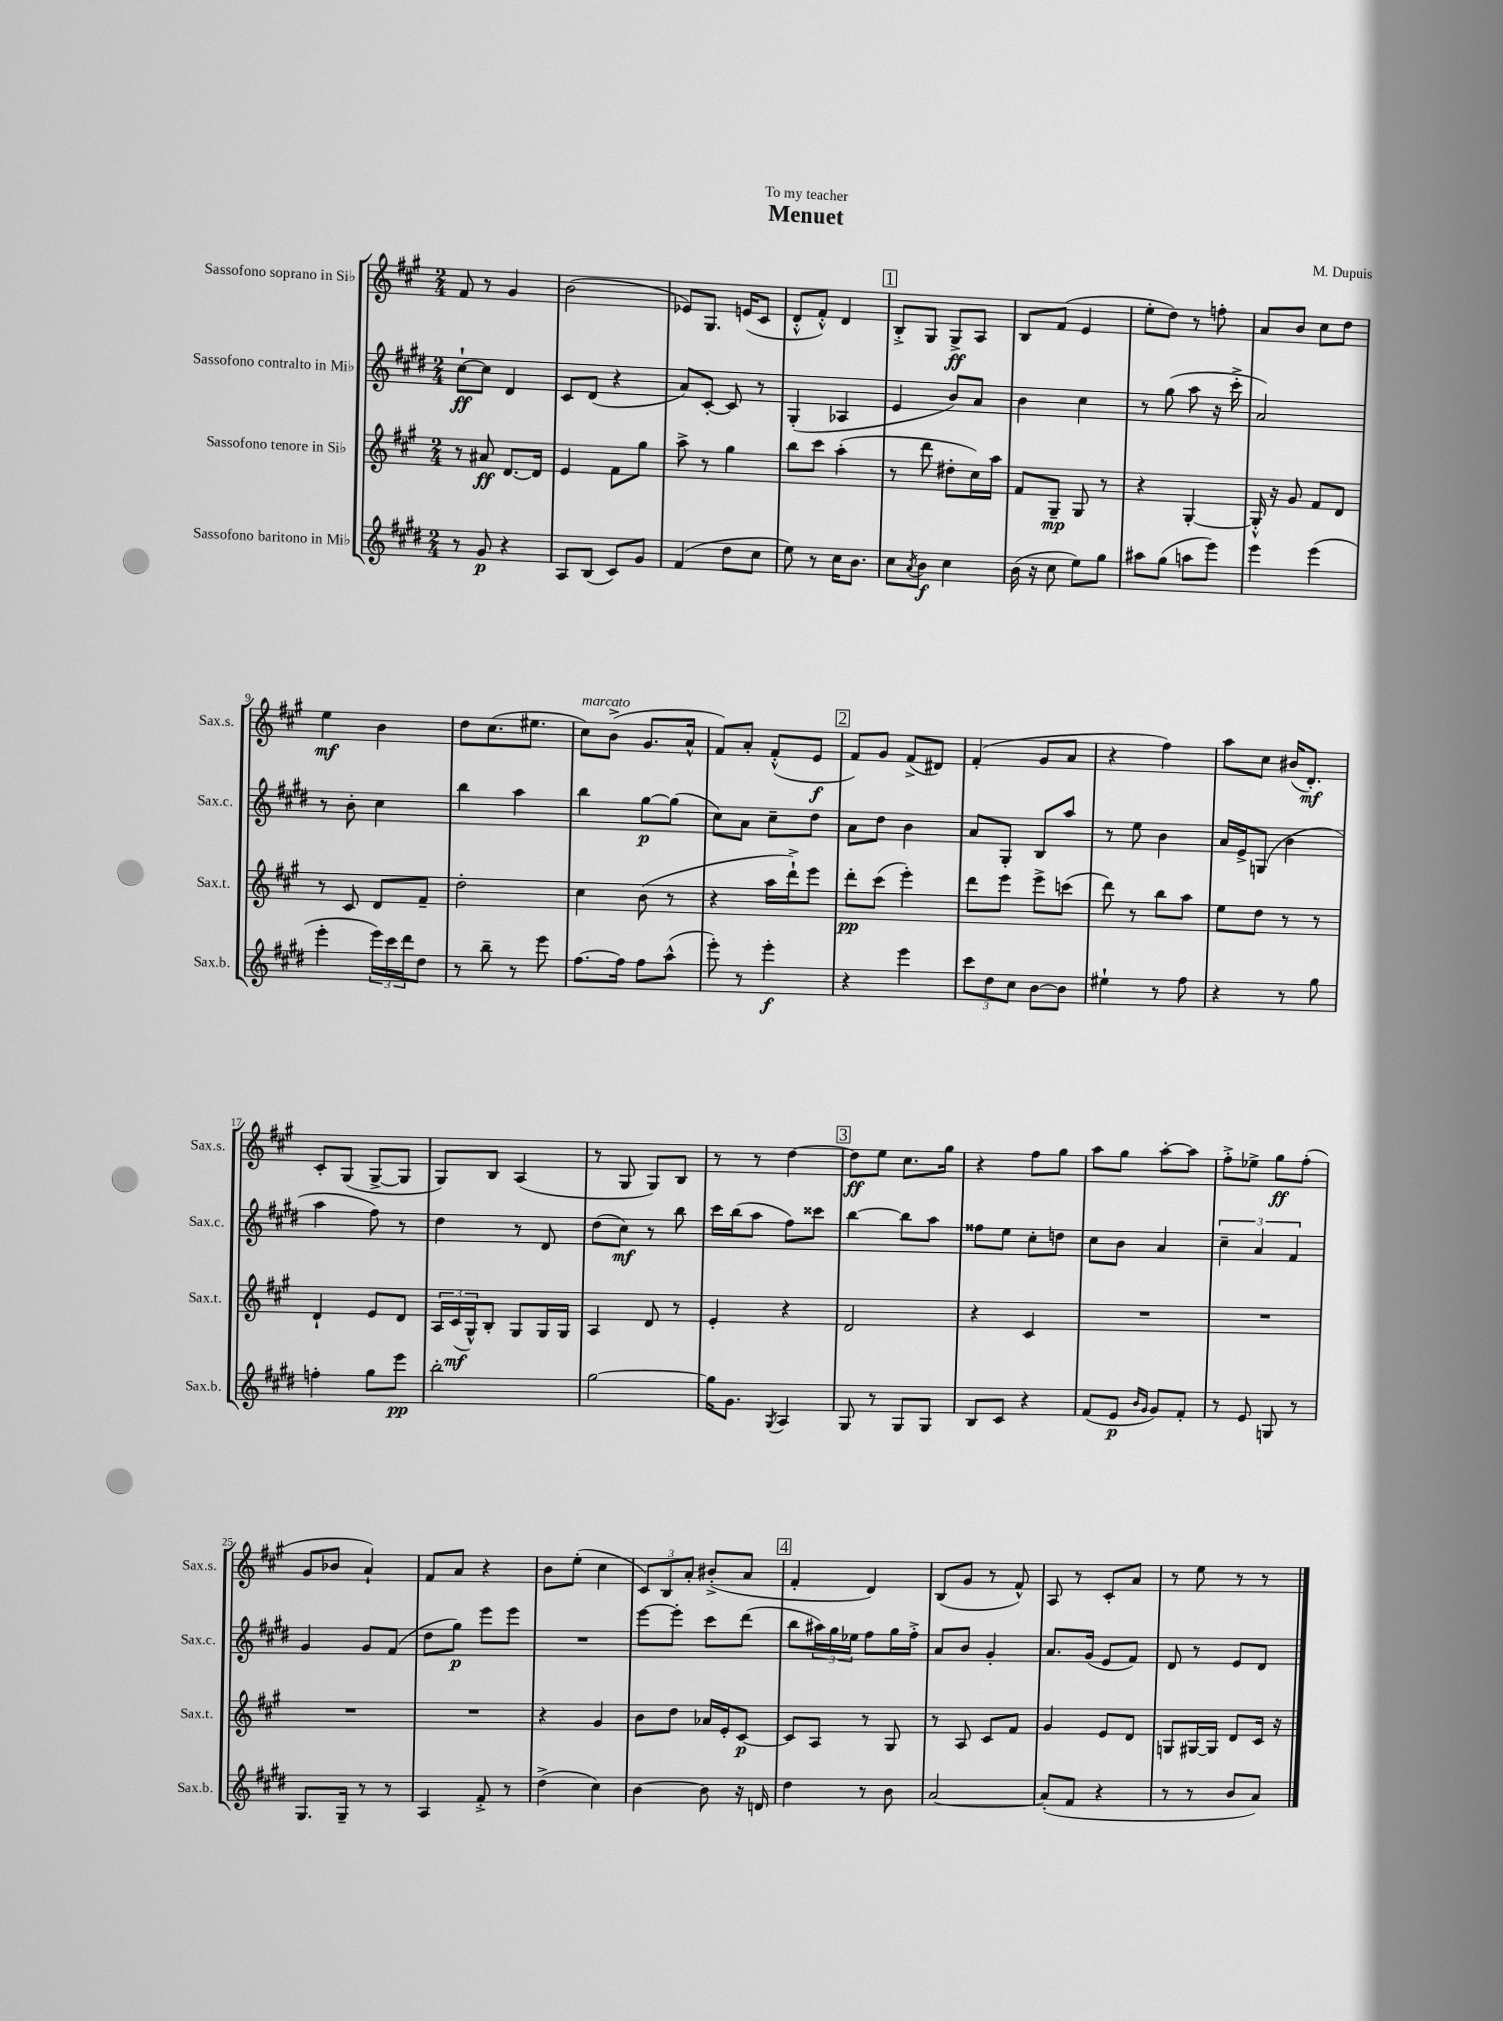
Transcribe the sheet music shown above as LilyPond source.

\header { title = "Menuet" composer = "M. Dupuis" dedication = "To my teacher" }
<<
\new StaffGroup <<
\new Staff = "s0" \with { instrumentName = "Sassofono soprano in Sib" shortInstrumentName = "Sax.s." } {
    \clef treble \key a \major \numericTimeSignature \time 2/4
    fis'8 r8 gis'4 |
    b'2( |
    ees'8) gis8. e'16( cis'8 |
    d'8-.-^ fis'8-.-^) d'4 |
    \mark \markup { \box "1" } b8-.-> gis8 gis8->\ff a8 |
    b8 fis'8( e'4 |
    e''8-. d''8) r8 f''8-. |
    a'8 b'8 cis''8 d''8 |
    e''4\mf b'4 |
    d''8 cis''8.( eis''8. |
    cis''8^\markup { \italic "marcato" }) b'8->( gis'8. a'16-^ |
    fis'8) a'8-. fis'8-.-^( e'8\f |
    \mark \markup { \box "2" } fis'8) gis'8 fis'8->( dis'8) |
    fis'4-.( gis'8 a'8 |
    r4 fis''4) |
    a''8 cis''8 bis'16( d'8.-.\mf) |
    cis'8-. gis8( gis8~-> gis8 |
    gis8) b8 a4( |
    r8 gis8 gis8) b8 |
    r8 r8 d''4~ |
    \mark \markup { \box "3" } d''8\ff e''8 cis''8. gis''16 |
    r4 fis''8 gis''8 |
    a''8 gis''8 a''8~-. a''8 |
    fis''8-.-> ees''8-> gis''8\ff fis''8-.( |
    gis'8 bes'8 a'4-!) |
    fis'8 a'8 r4 |
    b'8 e''8-.( cis''4 |
    \tuplet 3/2 { cis'8) b8 a'8-. } bis'8-.->( a'8 |
    \mark \markup { \box "4" } fis'4-. d'4) |
    b8( gis'8 r8 fis'8-^) |
    a8 r8 cis'8-. a'8 |
    r8 e''8 r8 r8 \bar "|." |
}
\new Staff = "s1" \with { instrumentName = "Sassofono contralto in Mib" shortInstrumentName = "Sax.c." } {
    \clef treble \key e \major \numericTimeSignature \time 2/4
    cis''8~-!\ff cis''8 dis'4 |
    cis'8 dis'8( r4 |
    a'8) cis'8~-. cis'8 r8 |
    gis4-.( aes4 |
    \mark \markup { \box "1" } e'4 b'8) a'8 |
    b'4 cis''4 |
    r8 gis''8( a''8 r16 cis'''16-.-> |
    a'2) |
    r8 b'8-. cis''4 |
    b''4 a''4 |
    b''4 gis''8~\p gis''8( |
    cis''8) a'8 cis''8-- dis''8 |
    \mark \markup { \box "2" } a'8 dis''8 b'4 |
    a'8 gis8-. b8 a''8 |
    r8 e''8 b'4 |
    a'16 e'16-> g8( b'4 |
    a''4 fis''8) r8 |
    dis''4 r8 dis'8 |
    dis''8( cis''8\mf) r8 b''8 |
    cis'''16 b''16( a''8 fis''8) cisis'''8 |
    \mark \markup { \box "3" } b''4~ b''8 a''8 |
    fisis''8 e''8 cis''8-. d''8 |
    cis''8 b'8 a'4 |
    \tuplet 3/2 { cis''4-- a'4 fis'4 } |
    gis'4 gis'8 fis'8( |
    dis''8 gis''8\p) e'''8 e'''8 |
    R2 |
    e'''8~ e'''8-. cis'''8 dis'''8( |
    \mark \markup { \box "4" } b''8 \tuplet 3/2 { ais''16) gis''16 ees''16 } fis''8 gis''16 fis''16-.-> |
    a'8 b'8 gis'4-. |
    a'8. gis'16( e'8 fis'8) |
    dis'8 r8 e'8 dis'8 \bar "|." |
}
\new Staff = "s2" \with { instrumentName = "Sassofono tenore in Sib" shortInstrumentName = "Sax.t." } {
    \clef treble \key a \major \numericTimeSignature \time 2/4
    r8 ais'8\ff d'8.~ d'16 |
    e'4 fis'8 gis''8 |
    a''8-> r8 gis''4 |
    b''8 cis'''8 a''4-.( |
    \mark \markup { \box "1" } r8 d'''8 dis''8-. cis''16) a''16 |
    fis'8 gis8--\mp gis8 r8 |
    r4 gis4~-. |
    gis16-.-^ r16 gis'8 fis'8 d'8 |
    r8 cis'8 d'8 fis'8-- |
    d''2-. |
    cis''4 b'8( r8 |
    r4 a''16 d'''16-!->) e'''8 |
    \mark \markup { \box "2" } d'''8-.\pp cis'''8( e'''4-.) |
    d'''8 e'''8 e'''8-> c'''8( |
    d'''8) r8 b''8 a''8 |
    e''8 d''8 r8 r8 |
    d'4-! e'8 d'8 |
    \tuplet 3/2 { a16 cis'16\mf( gis16-^) } b8-. gis8 gis16 gis16 |
    a4 d'8 r8 |
    e'4-. r4 |
    \mark \markup { \box "3" } d'2 |
    r4 cis'4 |
    R2 |
    R2 |
    R2 |
    R2 |
    r4 gis'4 |
    b'8 d''8 aes'16 e'16-. cis'8~\p |
    \mark \markup { \box "4" } cis'8 a8 r8 gis8 |
    r8 a8 cis'8 fis'8 |
    gis'4 e'8 d'8 |
    g8 gis16~ gis16 d'8 cis'16 r16 \bar "|." |
}
\new Staff = "s3" \with { instrumentName = "Sassofono baritono in Mib" shortInstrumentName = "Sax.b." } {
    \clef treble \key e \major \numericTimeSignature \time 2/4
    r8 gis'8\p r4 |
    a8 b8( cis'8) gis'8 |
    fis'4( dis''8 cis''8 |
    e''8) r8 cis''16 b'8. |
    \mark \markup { \box "1" } cis''8 \acciaccatura { a'8 } b'8\f cis''4 |
    b'16( r16 cis''8 e''8) gis''8 |
    ais''8 gis''8( a''8 e'''8) |
    e'''4 e'''4( |
    e'''4-. \tuplet 3/2 { e'''16) cis'''16 dis'''16 } dis''8 |
    r8 b''8-- r8 e'''8 |
    fis''8.~ fis''16 fis''8 a''8-^( |
    e'''8-.) r8 e'''4-.\f |
    \mark \markup { \box "2" } r4 e'''4 |
    \tuplet 3/2 { cis'''8 dis''8 cis''8 } b'8~ b'8 |
    eis''4-! r8 fis''8 |
    r4 r8 gis''8 |
    f''4-. gis''8 e'''8\pp |
    b''2-. |
    gis''2~ |
    gis''16 gis'8. \acciaccatura { gis8 } a4 |
    \mark \markup { \box "3" } gis8 r8 gis8 gis8 |
    b8 cis'8 r4 |
    fis'8( e'8\p \grace { b'16 gis'16 } gis'8) fis'8-. |
    r8 e'8 g8 r8 |
    gis8. gis16-- r8 r8 |
    a4 fis'8-.-> r8 |
    dis''4->( cis''4) |
    b'4~ b'8 r16 d'16 |
    \mark \markup { \box "4" } dis''4 r8 b'8 |
    a'2~ |
    a'8-.( fis'8 r4 |
    r8 r8 b'8 a'8) \bar "|." |
}
>>
>>
